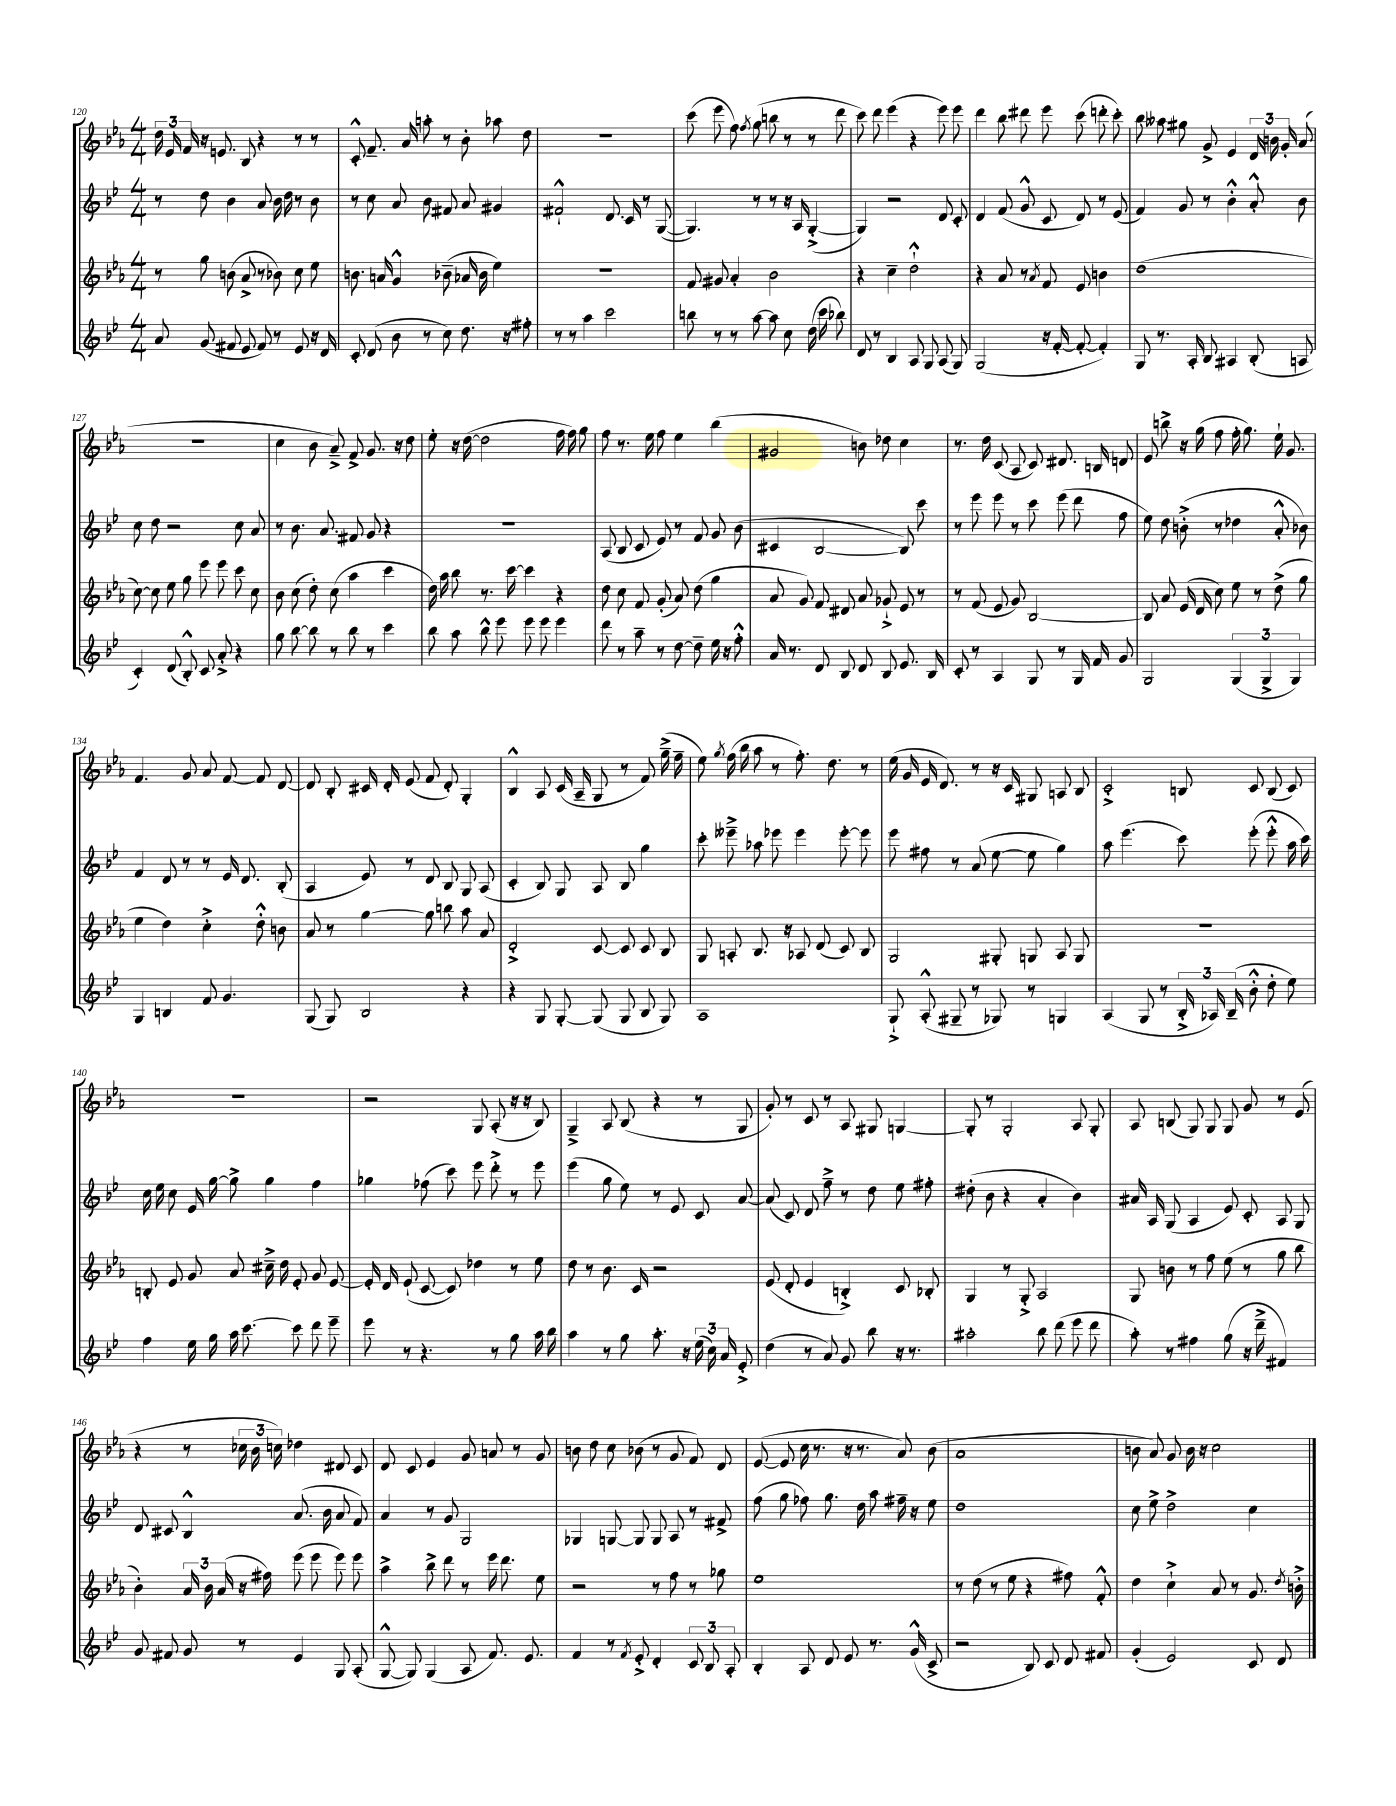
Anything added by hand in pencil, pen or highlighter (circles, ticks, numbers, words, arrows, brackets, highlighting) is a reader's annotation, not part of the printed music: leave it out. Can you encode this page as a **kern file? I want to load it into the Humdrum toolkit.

**kern	**kern	**kern	**kern
*part4	*part3	*part2	*part1
*staff4	*staff3	*staff2	*staff1
*clefG2	*clefG2	*clefG2	*clefG2
*k[b-e-]	*k[b-e-a-]	*k[b-e-]	*k[b-e-a-]
*M4/4	*M4/4	*M4/4	*M4/4
=120	=120	=120	=120
8a/	8r	8r	24dd\
.	.	.	24e-/
.	.	.	24f/
(8g/	8gg\	8dd\	16r
.	.	.	8.en/
8f#X/	(8bn\	4b-\	.
8e-/	8a-^/	.	8B-/
8f#/)	8r	8a/	4r
8r	8b-X\)	16b-\	.
.	.	16dd\	.
8e-/	8cc\	8r	8r
16r	8ee-\	8b-\	8r
16d/	.	.	.
=121	=121	=121	=121
8c'/	8.bn\	8r	8c'^^/
(8d/	.	8cc\	8.f~/
.	16an/	.	.
8b-\	4g^^/	8a/	.
.	.	.	16a-/
8r	.	8b-\	8aan'\
8cc\)	(8b-X~\	8f#X/	8r
8.dd\	16a-X/	8a/	8b-'\
.	16b-\	.	.
.	4ee-\)	4g#X/	8aa-X\
16r	.	.	.
8ff#X'\	.	.	8dd\
=122	=122	=122	=122
8r	1r	2f#X`^^/	1r
8r	.	.	.
4aa\	.	.	.
2ccc\	.	8.d/	.
.	.	16c/	.
.	.	8r	.
.	.	([8G/	.
=123	=123	=123	=123
8bbn\	8f/	4.G/])	(8ccc\
8r	8g#X/	.	8eee-\
8r	4a-'/	.	8ff\)
.	.	.	8qff/
[8aa\	.	8r	(8gg\
8aa\]	2b-\	8r	8bbn\
8cc\	.	16r	8r
.	.	16A/	.
(16dd\	.	([4G'^/	8r
16ccc\	.	.	.
8bb-X\)	.	.	8ddd\
=124	=124	=124	=124
8d/	4r	4G/])	8ccc\)
8r	.	.	8ddd\
4B-/	4cc~\	2r	(4eee-\
8A/	2dd`^^\	.	4r
8G/	.	.	.
(8A/	.	8d/	8eee-\)
8G/)	.	8c'/	8eee-\
=125	=125	=125	=125
(2G/	4r	4d/	4ddd\
.	8a-/	(8f/	8bb-\
.	8r	8g^^/	8ddd#X\
.	8qa-/	.	.
16r	8f/	8c/	8eee-\
[16f'/	.	.	.
8f'/_	8e-/	8d/)	(8ccc\
4f'/])	4bn\	8r	8dddn'\
.	.	(8e-/	8ccc'\)
=126	=126	=126	=126
8G/	(1dd	4f/)	8bb-\
8.r	.	.	8aa--X\
.	.	8g/	8gg#X\
16A'/	.	.	.
8B-/	.	8r	8g^/
4A#X/	.	4b-'^^\	4e-/
(8B-'/	.	8a'^^/	24d/
.	.	.	24bn\
.	.	.	24g'/
8An/	.	8b-\	(8a-/
!!LO:LB:g=z
=127	=127	=127	=127
4c'/)	[8cc\)	8cc\	1r
.	8cc\]	8dd\	.
(8d/	8ee-\	2r	.
8B-'^^/)	8gg\	.	.
8c/	8eee-\	.	.
8a'^/	8eee-\	.	.
4r	8ccc\	8cc\	.
.	8cc\	8a/	.
=128	=128	=128	=128
8gg\	8b-\	8r	4cc\
[8bb-\	(8cc\	8.b-\	.
8bb-\]	8dd'\)	.	8b-\
.	.	8.a/	.
8r	(8cc\	.	8a-~^/)
8bb-\	4aa-\	8f#X/	8f^/
8r	.	8g/	8.g/
4ccc\	4ccc\	4r	.
.	.	.	16r
.	.	.	8dd\
=129	=129	=129	=129
8bb-\	16dd\)	1r	8ee-'\
.	16aa-\	.	.
8aa\	8bb-\	.	16r
.	.	.	([16dd\
8bb-^^\	8.r	.	2dd\]
8eee-\	.	.	.
.	[16ccc\	.	.
8eee-\	4ccc\]	.	.
8eee-\	.	.	.
4eee-\	4r	.	16ff\
.	.	.	16ff\)
.	.	.	8gg\
=130	=130	=130	=130
8ddd\	8dd\	(8A/	8ff\
8r	8cc\	8B-/	8.r
8aa~\	8f/	8c/	.
.	.	.	16ee-\
8r	(8g'/	8e-/)	8ff\
[8dd\	8a-/)	8r	4ee-\
8dd~\]	(8dd\	8f/	.
16ee-\	4gg\	8g/	(4bb-\
16r	.	.	.
8ff'^^\	.	(8b-\	.
=131	=131	=131	=131
16a/	8a-/	4c#X/	2g#X/
8.r	.	.	.
.	8g/)	.	.
8d/	8f/	[2B-/	.
8B-/	8d#X/	.	.
8d/	8a-/	.	8bn\)
8B-/	8g-X`^/	.	8dd-X\
8.e-/	8e-/	8B-/])	4cc\
.	8r	8ccc\	.
16B-/	.	.	.
=132	=132	=132	=132
8c'/	8r	8r	8.r
8r	(8f/	8eee-\	.
.	.	.	16dd\
4A/	8e-/	8eee-\	(8c/
.	8g/)	8r	8A-/
8G/	[2B-/	8ccc\	8c/)
8r	.	(8eee-\	8.d#X/
16G/	.	8ddd\	.
16f/	.	.	16Bn/
8g/	.	8ff\	8dn/
=133	=133	=133	=133
2G/	8B-/]	8ee-\)	8e-/
.	8a-/	8dd\	8bbn^\
.	(16e-/	(8bn'^\	16r
.	16d/	.	(16gg\
.	8cc\)	8r	8ff\
(6G/	8ee-\	4dd-X\	16ff'\
.	.	.	8.gg\)
.	8r	.	.
6G^/	.	.	.
.	(8dd^\	8a'^^/	16ee-`\
.	.	.	8.g/
6G/)	.	.	.
.	8gg\	8b-X\)	.
!!LO:LB:g=z
=134	=134	=134	=134
4G/	4ee-\	4f/	4.f/
4Bn/	4dd\)	8d/	.
.	.	8r	8g/
8f/	4cc'^\	8r	8a-/
4.g/	.	16e-/	[8f/
.	.	8.d/	.
.	8dd'^^\	.	8f/]
.	8bn\	(8B-'/	[8d/
=135	=135	=135	=135
(8G/	8a-/	4A/	8d/]
8G/)	8r	.	8B-'/
2B-/	[4gg\	8e-/)	16c#X/
.	.	.	16d'/
.	.	8r	(8e-/
.	8gg\]	8d/	8f/
.	8bbn\	8B-/	8d'/)
4r	8aa-\	8G/	4G'/
.	8a-/	(8A/	.
=136	=136	=136	=136
4r	2d'^/	4c'/	4B-^^/
8G/	.	8B-/)	8A-/
[8G'/	.	8G/	(16c/
.	.	.	16A-~/
(8G/]	[8c/	8A/	8G/
8G/	8c/]	8B-/	8r
8B-/	8c/	4gg\	8f/)
8G/)	8B-/	.	(16gg~^\
.	.	.	16ff~\
=137	=137	=137	=137
1A	8G/	8ccc'\	8ee-\)
.	.	.	8qgg/
.	8An'/	8eee--X~^\	(16ff\
.	.	.	16bb-\
.	8.B-/	8aa-X\	8aa-\
.	.	8eee-X\	8r
.	16r	.	.
.	8A-X/	4eee-\	8.ff'\)
.	(8d/	.	.
.	.	.	8.dd\
.	8c/)	[8eee-'\	.
.	8B-/	8eee-\]	8r
=138	=138	=138	=138
8G`^/	2G/	8eee-\	(16ee-\
.	.	.	16g/
(8A'^^/	.	8ff#X\	16e-/
.	.	.	8.d/)
8G#X~/	.	8r	.
8r	.	(8a/	8r
8G-X/)	8G#X'/	[8ee-\	16r
.	.	.	16c/
8r	8Gn/	8ee-\]	8G#X/
4Gn/	8A-/	4gg\)	8An/
.	8G/	.	8B-/
=139	=139	=139	=139
(4A/	1r	8aa\	2c'^/
.	.	(4.eee-\	.
8G/	.	.	.
8r	.	.	.
24B-'^/	.	8ccc\)	8Bn/
24A-X/)	.	.	.
(24B-~/	.	.	.
8b-'^^\	.	(8eee-'\	8c/
8dd'\	.	8eee-'^^\	(8B/
8ee-\)	.	16aa\	8c/)
.	.	16ccc\)	.
!!LO:LB:g=z
=140	=140	=140	=140
4ff\	8Bn'/	16cc\	1r
.	.	16ee-\	.
.	8e-/	8cc\	.
16ee-\	8g/	16e-/	.
16gg\	.	[16gg\	.
16aa\	8a-/	8gg^\]	.
[8.ccc\	.	.	.
.	16cc#X~^\	4gg\	.
.	16dd\	.	.
8ccc\]	8e-'/	.	.
8ddd\	8g/	4ff\	.
8eee-~\	[8e-/	.	.
=141	=141	=141	=141
8eee-\	16e-'/]	4gg-X\	2r
.	16d/	.	.
8r	(8e-`/	.	.
4.r	[8c/	(8ff-X\	.
.	8c/])	8ccc\)	.
.	4dd-X\	8eee-\	8G/
8r	.	8ddd'^\	(8A-'/
8gg\	8r	8r	16r
.	.	.	16r
16aa\	8ee-\	8eee-\	8B-/)
16bb-\	.	.	.
=142	=142	=142	=142
4aa\	8dd\	(4eee-\	4G~^/
.	8r	.	.
8r	8.b-\	8gg\	8A-/
8gg\	.	8ee-\)	(8B-/
.	16c/	.	.
8.aa'\	2r	8r	4r
.	.	8e-/	.
16r	.	.	.
(24ee-\	.	8c/	8r
24cc\)	.	.	.
24a/	.	.	.
8e-'^/	.	[8a/	8G/
=143	=143	=143	=143
(4dd\	(8e-/	(8a/]	8g'/)
.	8d'/	8c/)	8r
8r	4e-/	8d/	8c/
8a/)	.	8ff~^\	8r
8g/	4Bn'^/)	8r	8A-/
8bb-\	.	8dd\	8G#X/
16r	8c/	8ee-\	[4Gn/
8.r	.	.	.
.	8B-X'/	8ff#X'\	.
=144	=144	=144	=144
2aa#X'\	4G/	(8dd#X'\	8G'/]
.	.	8b-\	8r
.	8r	4r	2G'/
.	8G'^/	.	.
8bb-\	2A-/	4a'/	.
(8ddd\	.	.	.
8eee-\	.	4b-\)	8A-/
8ddd\	.	.	8G'/
=145	=145	=145	=145
8aa'\)	8G/	16a#X/	8A-/
.	.	16A/	.
8r	8bn\	(8G/	(8Bn/
4ff#X\	8r	4A/	8G/)
.	8ff\	.	8G/
(8gg\	(8ee-\	8e-/)	8G/
16r	8r	8c'/	8g/
16ddd~^\	.	.	.
4f#X/)	8gg\	8A/	8r
.	8bb-\	8G/	(8e-/
!!LO:LB:g=z
=146	=146	=146	=146
8g/	4b-'\)	8d/	4r
8f#X/	.	8c#X/	.
8g/	24a-/	4B-^^/	8r
.	24b-\	.	.
.	(24a-/	.	.
8r	16r	.	24cc-X\
.	.	.	24b-\
.	16ff#X\)	.	.
.	.	.	24ccn\)
4e-/	(8eee-\	(8.a/	4dd-X\
.	8eee-\	.	.
.	.	16b-\	.
8G/	8eee-\)	8a/	8d#X/
(8A'/	8eee-\	8f/)	8c/
=147	=147	=147	=147
[8G^^/	4aa-^\	4a/	8d/
8G/])	.	.	8c/
(4G/	8bb-^\	8r	4e-/
.	8ddd\	8g/	.
8A/	8r	2G/	8g/
8.f/)	16eee-\	.	8an/
.	8.ddd\	.	.
.	.	.	8r
8.e-/	.	.	.
.	8ee-\	.	8g/
=148	=148	=148	=148
4f/	2r	4G-X/	8bn\
.	.	.	8dd\
8r	.	[8Gn/	8cc\
8qf/	.	.	.
8e-'^/	.	8G/]	(8b-X\
4d'/	8r	8G/	8r
.	8ff\	8A/	8g/
12c/	8r	8r	8f/)
12B-/	.	.	.
.	8gg-X\	8f#X^/	8d/
12A'/	.	.	.
=149	=149	=149	=149
4B-'/	1ee-	(8ff\	([8e-/
.	.	8gg\	8e-/]
8A/	.	8ff-X\)	16cc\
.	.	.	8.r
8d/	.	8.gg\	.
8e-/	.	.	16r
.	.	16dd\	8.r
8.r	.	8aa\	.
.	.	16ff#X~\	8a-/)
(16g^^/	.	16r	.
8c^/	.	8ee-\	(8b-\
=150	=150	=150	=150
2r	8r	1dd	1a-
.	(8dd\	.	.
.	8r	.	.
.	8ee-\	.	.
8B-/)	4r	.	.
8c/	.	.	.
8d/	8ff#X\)	.	.
8f#X/	8f'^^/	.	.
=151	=151	=151	=151
(4g'/	4dd\	8cc\	8bn\
.	.	8ee-^\	8a-/)
2e-/)	4cc`^\	2dd^\	8g/
.	.	.	16b\
.	.	.	16r
.	8a-/	.	2cc\
.	8r	.	.
8c/	8.g/	4cc\	.
8d/	.	.	.
.	8qdd/	.	.
.	16bn'^\	.	.
==	==	==	==
*-	*-	*-	*-
